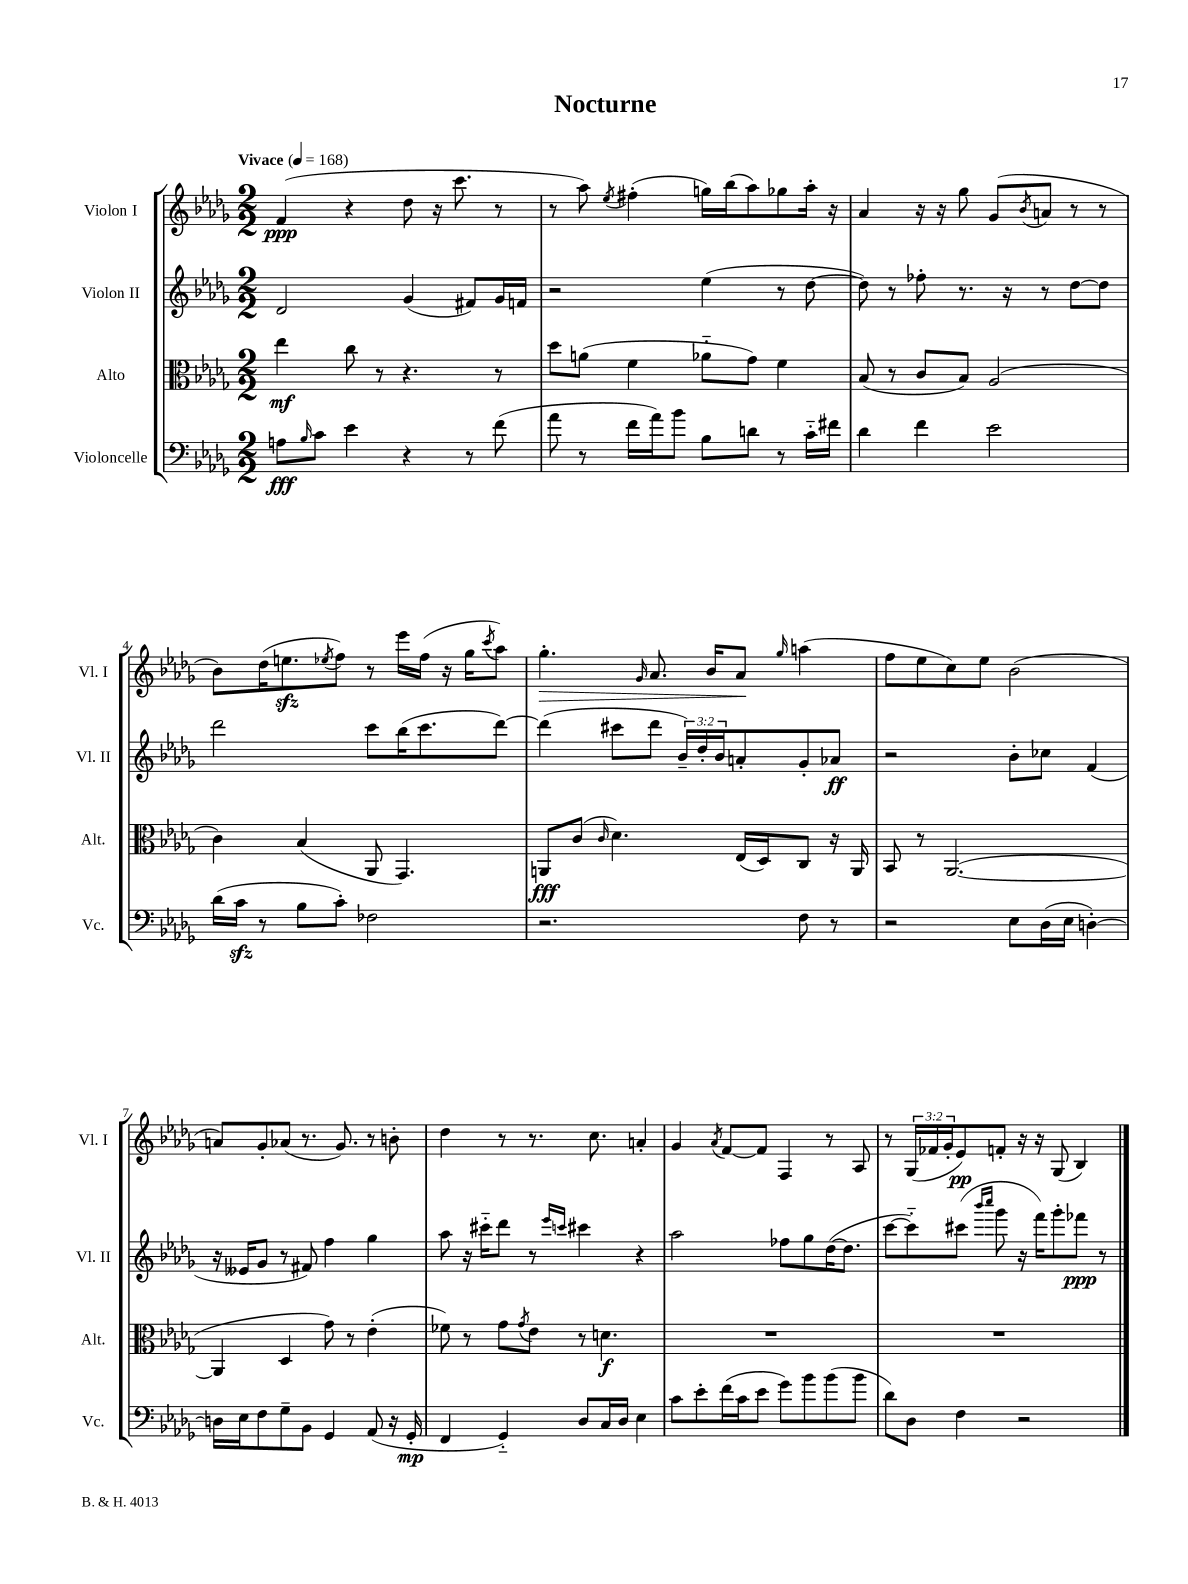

**kern	**kern	**kern	**kern
*staff4	*staff3	*staff2	*staff1
*clefF4	*clefC3	*clefG2	*clefG2
*k[b-e-a-d-g-]	*k[b-e-a-d-g-]	*k[b-e-a-d-g-]	*k[b-e-a-d-g-]
*M2/2	*M2/2	*M2/2	*M2/2
*MM168	*MM168	*MM168	*MM168
8A\L	4ee-\	2d-/	(4f/
16qqB-/	.	.	.
8c\J	.	.	.
4e-\	8cc\	.	4r
.	8r	.	.
4r	4.r	(4g-/	8dd-\
.	.	.	16r
.	.	.	8.ccc\
8r	.	8f#/L)	.
(8f\	8r	16g-/L	8r
.	.	16f/JJ	.
=	=	=	=
8a-\	8dd-\L	2r	8r
8r	(8a\J	.	8aa-\)
.	.	.	8qee-/
16f\LL	4f\	.	(4ff#'\
16a-\J)	.	.	.
8b-\J	.	.	.
8B-\L	8a-'~\L	(4ee-\	16gg\LL)
.	.	.	(16bb-\J
8d\J	8g-\J)	.	8aa-\)
8r	4f\	8r	8gg-\
16c'~\LL	.	[8dd-\	16aa-'\Jk
16f#\JJ	.	.	16r
=	=	=	=
4d-\	(8B-/	8dd-\])	4a-/
.	8r	8r	.
4f\	8c/L	8ff-'\	16r
.	.	.	16r
.	8B-/J)	8.r	8gg-\
2e-\	(2A-/	.	(8g-/L
.	.	16r	.
.	.	.	8qb-/
.	.	8r	8a/J
.	.	[8dd-\L	8r
.	.	8dd-\]J	8r
=	=	=	=
(16d-\LL	4c\)	2ddd-\	8b-\L)
16c\JJ	.	.	.
8r	.	.	(16dd-\K
.	.	.	8.ee\
8B-\L	(4B-/	.	.
.	.	.	8qee-/
8c'\J)	.	.	8ff\J)
2F-\	8AA-/	8ccc\L	8r
.	4.GG-/)	(16bb-\K	16eee-\LL
.	.	8.ccc\	(16ff\JJ
.	.	.	16r
.	.	.	16gg-\LK
.	.	.	8qccc/
.	.	[8ddd-\J)	8aa-\J)
=	=	=	=
2.r	8AA/L	(4ddd-\]	4.gg-'\
.	(8c/J	.	.
.	16qqc/	.	.
.	4.d-\)	8ccc#\L	.
.	.	.	16qqg-/
.	.	8ddd-\J	8.a-/
.	.	24b-~/LL)	.
.	.	24dd-'/	.
.	.	.	16b-/LK
.	.	24b-/J	.
.	(16E-/LL	8a'/	8a-/J
.	16D-/J)	.	.
.	.	.	16qqgg-/
8F\	8C/J	8g-'/	(4aa\
8r	16r	8a-/J	.
.	16AA/	.	.
=	=	=	=
2r	8BB-/	2r	8ff\L
.	8r	.	8ee-\
.	([2.AA-/	.	8cc\)
.	.	.	8ee-\J
8E-\L	.	8b-'\L	(2b-\
(16D-\L	.	8cc-\J	.
16E-\JJ	.	.	.
[4D'\)	.	(4f/	.
=	=	=	=
16D\]LL	4AA-/]	16r	8a/L)
16E-\J	.	16e--/LK	.
8F\	.	8g-/J	8g-'/
8G-~\	4D-/	8r	(8a-/J
8BB-\J	.	8f#/)	8.r
4GG-/	8g-\)	4ff\	.
.	.	.	8.g-/)
.	8r	.	.
(8AA-/	(4e-'\	4gg-\	8r
16r	.	.	8b'\
16GG-'/	.	.	.
=	=	=	=
4FF/	8f-\)	8aa-\	4dd-\
.	8r	16r	.
.	.	16ccc#'~\LK	.
4GG-'~/)	8g-\L	8ddd-\J	8r
.	8qg-/	.	.
.	8e-\J	8r	8.r
.	.	16qqeee-/LL	.
.	.	16qqccc/JJ	.
8D-/L	8r	4ccc#\	.
.	.	.	8.cc\
16C/L	4.d\	.	.
16D-/JJ	.	.	.
4E-\	.	4r	4a'/
=	=	=	=
8c\L	1r	2aa-\	4g-/
8e-'\	.	.	.
.	.	.	8qa-/
(16f\L	.	.	[8f/L
16c\J	.	.	.
8e-\J	.	.	8f/]J
8g-\L)	.	8ff-\L	4F/
8b-\	.	8gg-\	.
(8b-\	.	([16dd-\K	8r
.	.	8.dd-\]J	.
8b-\J	.	.	8A-/
=	=	=	=
8d-\L)	1r	[8ccc\L	8r
8D-\J	.	8ccc'~\])	(24G-/LL
.	.	.	24f-/
.	.	.	24g-'/J
4F\	.	(8ccc#\J	8e-/)
.	.	16qqbbb-/LL	.
.	.	16qqcccc/JJ	.
.	.	8ggg-\	8f'/J
2r	.	16r	16r
.	.	16fff\LK)	16r
.	.	8ggg-'\	(8G-/
.	.	8fff-\J	4B-/)
.	.	8r	.
==	==	==	==
*-	*-	*-	*-
